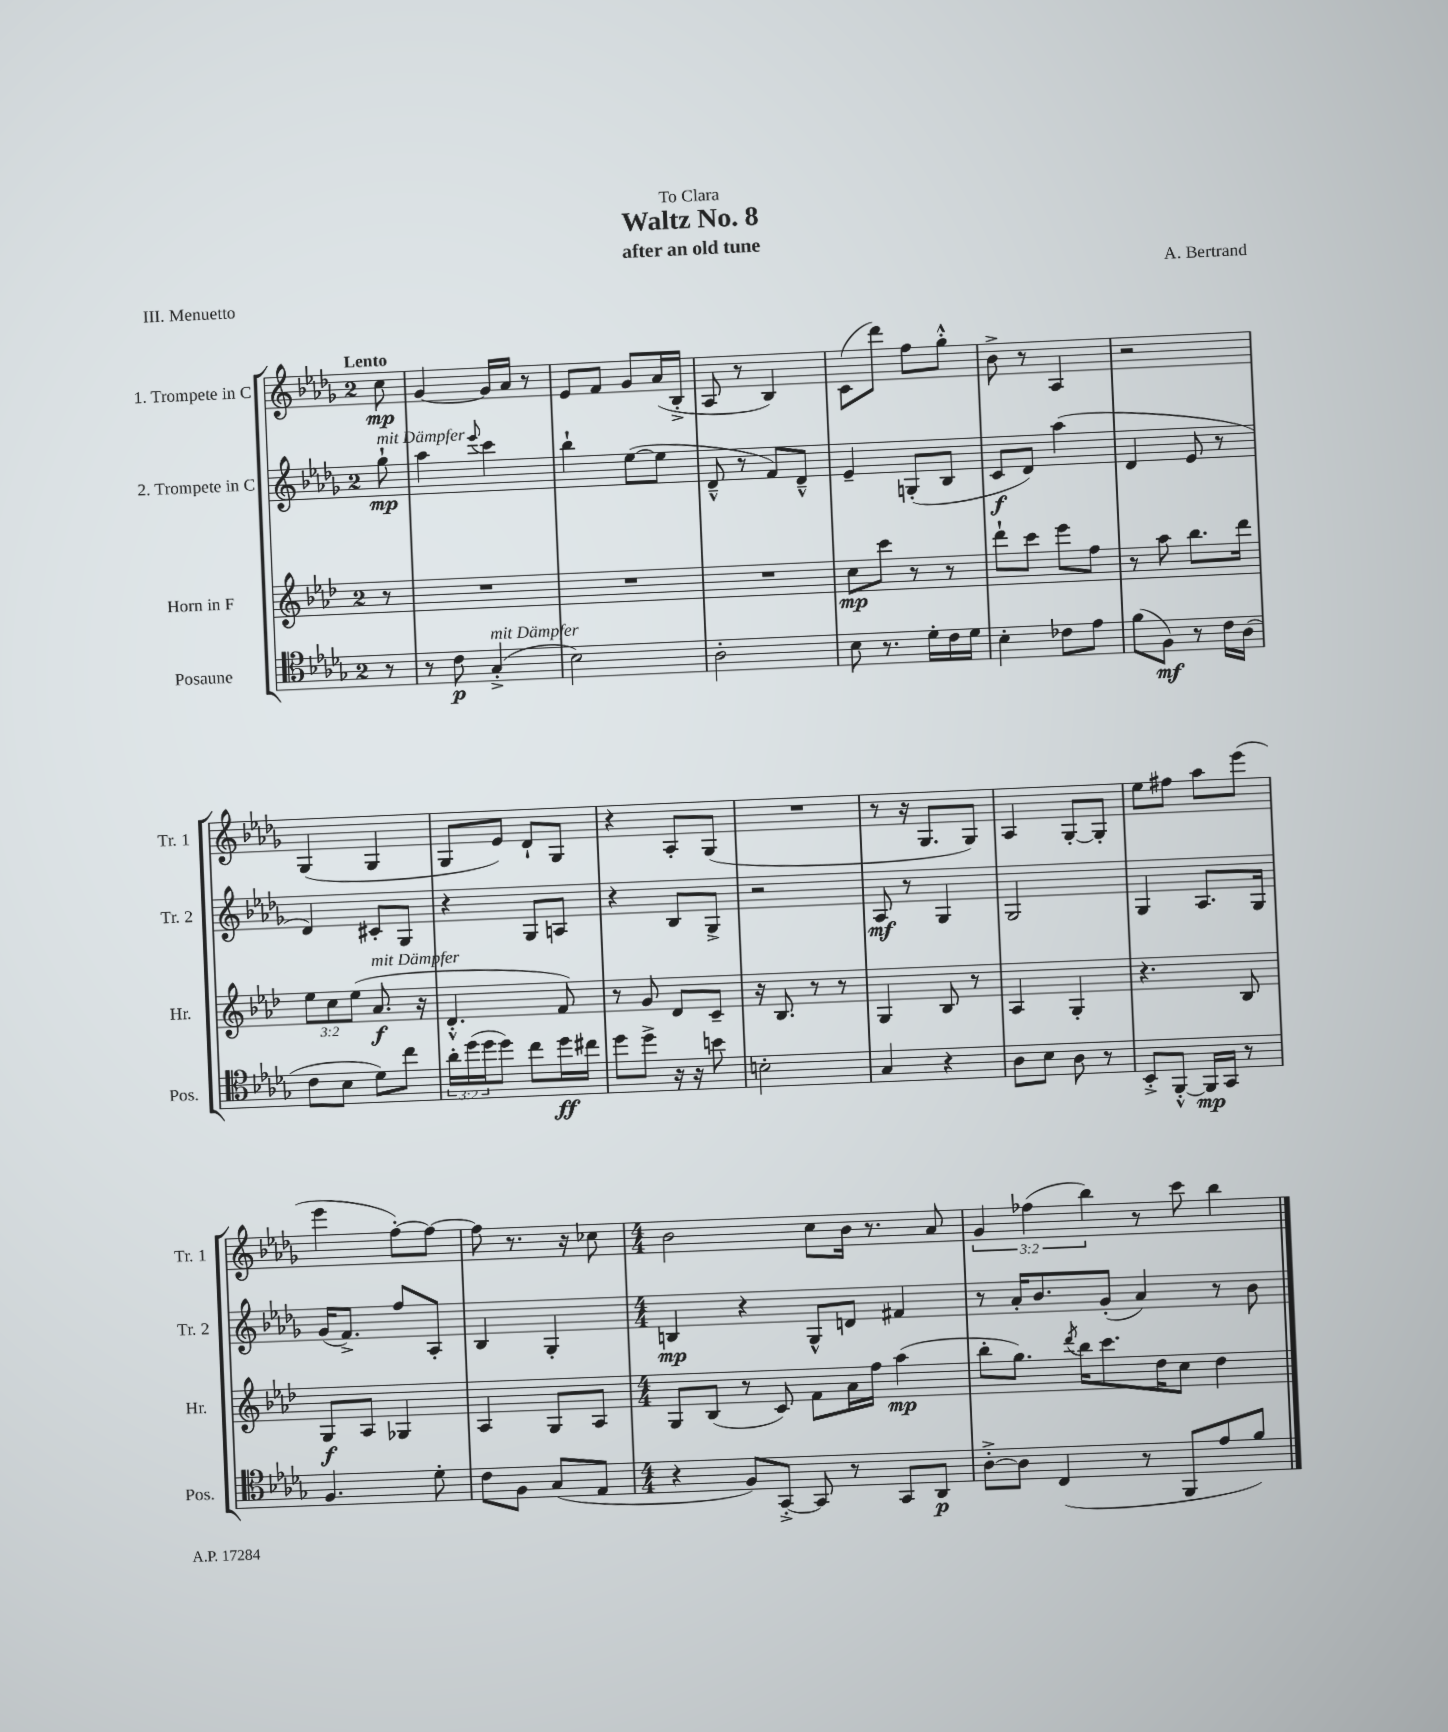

**kern	**kern	**kern	**kern
*staff4	*staff3	*staff2	*staff1
*clefC4	*clefG2	*clefG2	*clefG2
*k[b-e-a-d-g-]	*k[b-e-a-d-]	*k[b-e-a-d-g-]	*k[b-e-a-d-g-]
*M2/4	*M2/4	*M2/4	*M2/4
8r	8r	8gg-`	8cc
=	=	=	=
8r	2r	4aa-	[4g-
8c	.	.	.
.	.	8qqeee-	.
(4G-'^	.	4ccc	16g-]
.	.	.	16a-
.	.	.	8r
=	=	=	=
2B-)	2r	4bb-`	8e-
.	.	.	8f
.	.	([8ee-	8g-
.	.	8ee-]	(16a-
.	.	.	16B-'^
=	=	=	=
2A-'	2r	8d-~^^	8A-
.	.	8r	8r
.	.	8f)	4B-)
.	.	8d-~^^	.
=	=	=	=
8B-	8cc	4e-~	(8c
8.r	8ccc	.	8ddd-)
.	8r	(8G'	8ff
16d-'	.	.	.
16c	8r	8B-	8gg-'^^
16d-	.	.	.
=	=	=	=
4B-'	8ddd-`	8c	8b-^
.	8ccc	8d-)	8r
8c-	8eee-	(4aa-	4A-
8e-	8ff	.	.
=	=	=	=
(8f	8r	4d-	2r
8F)	8aa-	.	.
8r	8.bb-	8e-	.
16c	.	8r	.
(16A-	16ddd-	.	.
=	=	=	=
8c	12ee-	4d-)	(4G-
.	12cc	.	.
8B-	.	.	.
.	(12ee-	.	.
8d-)	8.a-	8c#'	4G-
8cc	.	8G-	.
.	16r	.	.
=	=	=	=
24a-'	4.d-'^^	4r	8G-
(24dd-	.	.	.
24dd-	.	.	.
8dd-)	.	.	8e-)
8cc	.	8G-	8d-`
16dd-	8f)	8A	8G-
16cc#	.	.	.
=	=	=	=
8dd-	8r	4r	4r
8dd-^	8g	.	.
16r	8d-	8B-	8A-'
16r	.	.	.
8b	8c~	8G-^	(8G-
=	=	=	=
2B'	16r	2r	2r
.	8.B-	.	.
.	8r	.	.
.	8r	.	.
=	=	=	=
4G-	4G	8A-	8r
.	.	8r	16r
.	.	.	8.G-
4r	8B-	4G-	.
.	8r	.	8G-)
=	=	=	=
8A-	4A-	2G-	4A-
8B-	.	.	.
8A-	4G'	.	[8G-'
8r	.	.	8G-']
=	=	=	=
8BB-'^	4.r	4G-	8ee-
[8FF'^^	.	.	8ff#
16FF]	.	8.A-	8aa-
16GG-	.	.	.
8r	8B-	.	(8eee-
.	.	16G-	.
=	=	=	=
4.F	8G	(16g-	4eee-
.	.	8.f^)	.
.	8A-	.	.
.	4G-	8ff	[8ff')
8d-'	.	8A-'	8ff_
=	=	=	=
8c	4A-	4B-	8ff]
8F	.	.	8.r
(8G-	8G	4G-'	.
.	.	.	16r
8E-	8A-	.	8cc-
=	=	=	=
*M4/4	*M4/4	*M4/4	*M4/4
4r	8G	4B	2b-
.	(8B-	.	.
8F)	8r	4r	.
[8GG-'^	8c)	.	.
8GG-]	8f	8G-^^	8cc
8r	16a-	8d	16b-
.	16ff	.	8.r
8GG-	(4aa-	4f#	.
8AA-	.	.	8a-
=	=	=	=
[8A-'^	8bb-'	8r	6g-
8A-]	8.gg)	16a-'	.
.	.	.	(6ff-
.	.	8.b-	.
(4C	.	.	.
.	8qddd-	.	.
.	16bb-	.	.
.	.	.	6bb-)
.	8.ccc	(8g-'	.
8r	.	4a-)	8r
.	16dd-	.	.
8FF	8cc	.	8ccc
8e-	4dd-	8r	4bb-
8f)	.	8b-	.
==	==	==	==
*-	*-	*-	*-
